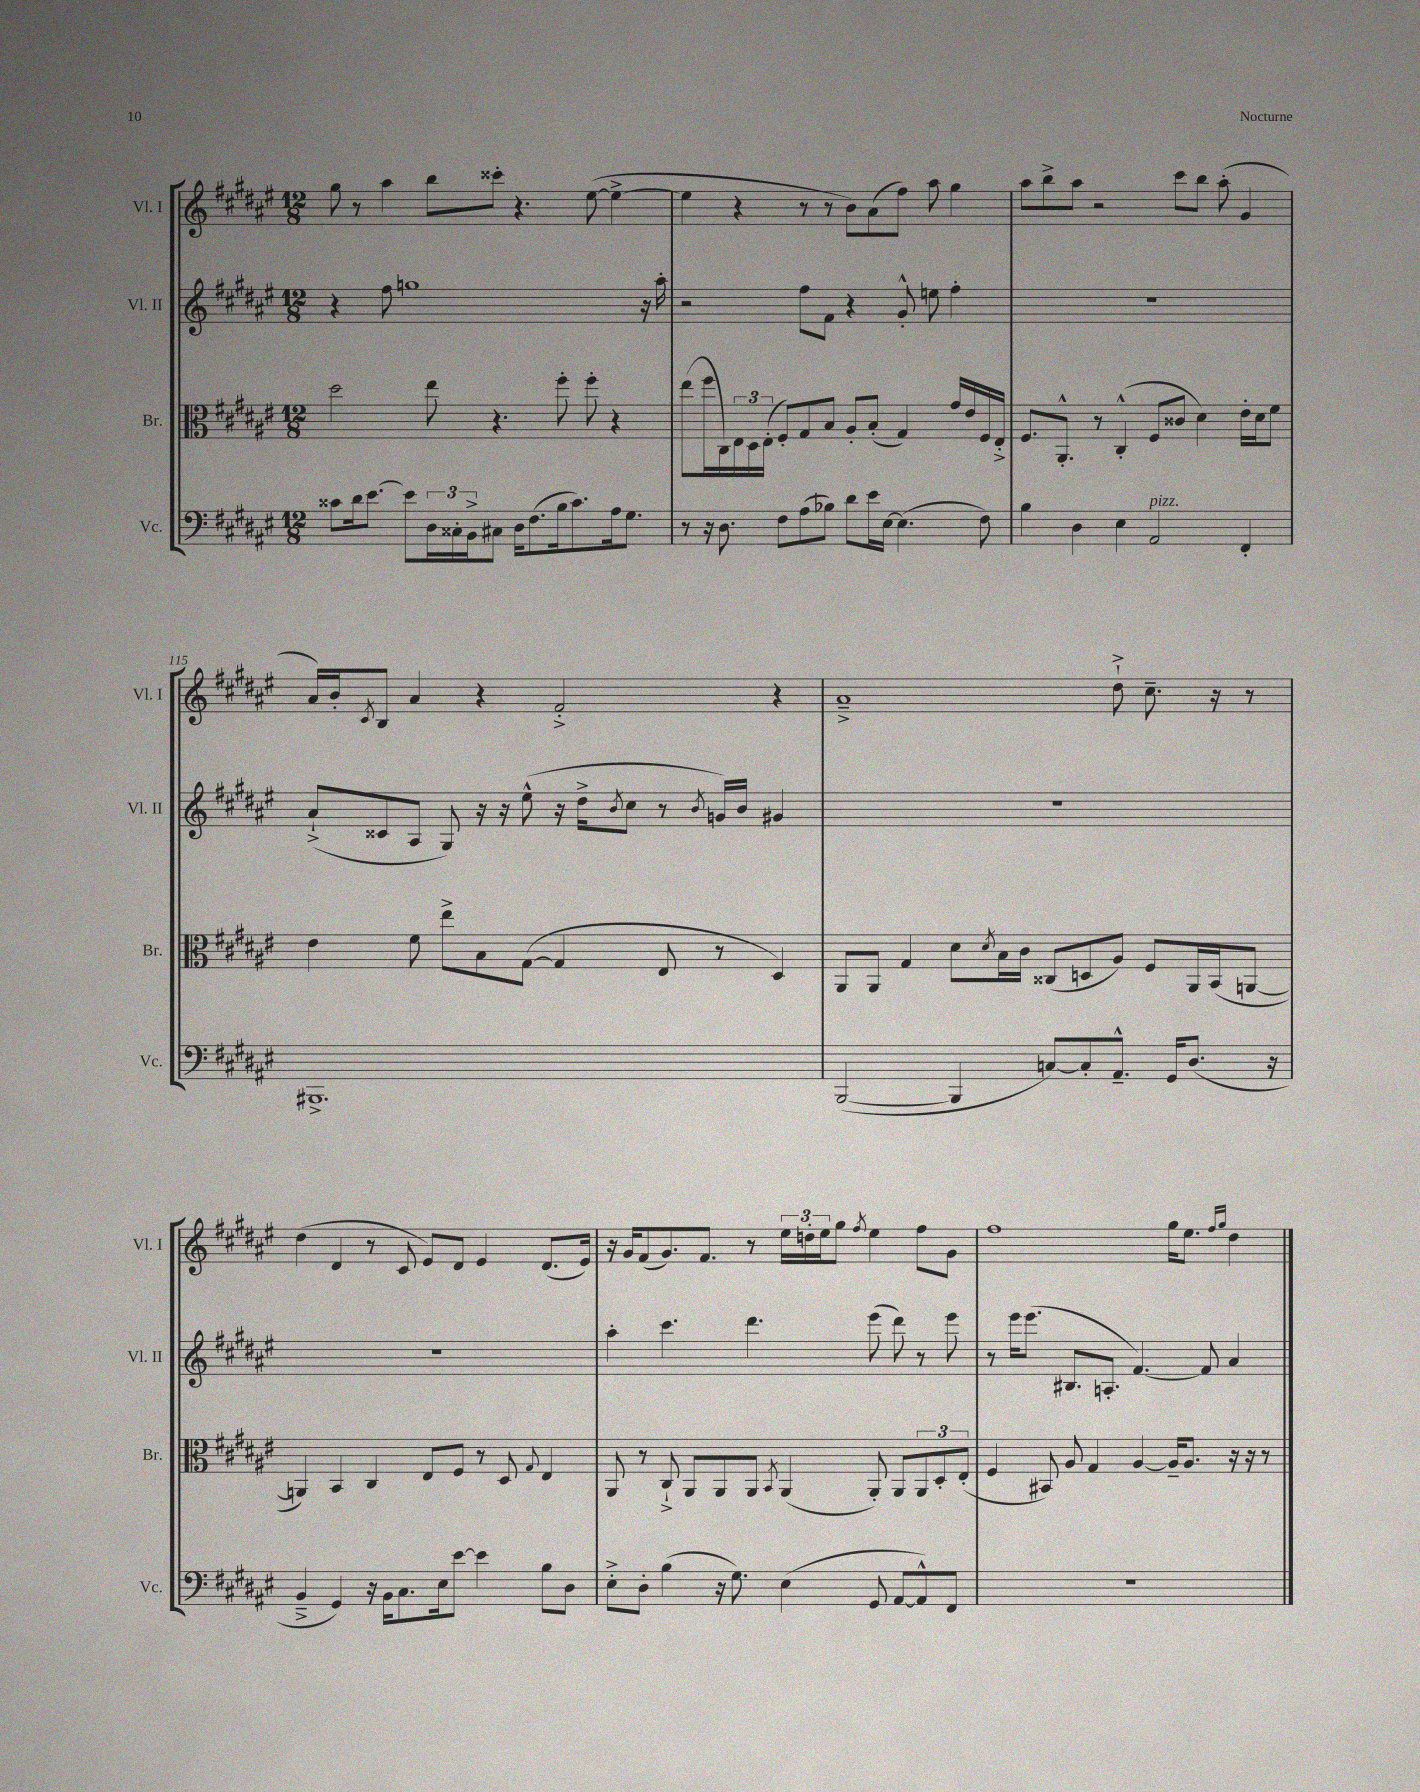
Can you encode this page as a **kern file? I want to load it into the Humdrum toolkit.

**kern	**kern	**kern	**kern
*part4	*part3	*part2	*part1
*staff4	*staff3	*staff2	*staff1
*I"Vc.	*I"Br.	*I"Vl. II	*I"Vl. I
*I'Vc.	*I'Br.	*I'Vl. II	*I'Vl. I
*clefF4	*clefC3	*clefG2	*clefG2
*k[f#c#g#d#a#e#]	*k[f#c#g#d#a#e#]	*k[f#c#g#d#a#e#]	*k[f#c#g#d#a#e#]
*M12/8	*M12/8	*M12/8	*M12/8
=112	=112	=112	=112
8c##X\L	2dd#\	4r	8gg#\
16d#\k	.	.	8r
[8.e#\J	.	.	.
.	.	8ff#\	4aa#\
8e#\L]	.	1ggn	.
24D#\L	8ee#\	.	8bb\L
24C##X'\	.	.	.
24BB^\J	.	.	.
8C#X\J	4.r	.	8ccc##X'\J
16D#\KL	.	.	4.r
(8.F#\	.	.	.
16B\k	8ff#'\	.	.
8.c##\)	.	.	.
.	8ff#'\	.	([8ee#\
16A#\k	4r	.	4ee#^\_
8.G#\J	.	.	.
.	.	16r	.
.	.	16aa#'\	.
=113	=113	=113	=113
8r	(8ee#\L	2r	4ee#\]
16r	16ff#\L	.	.
8.D#\	16C#\)	.	.
.	24E#\	.	4r
.	24D#\	.	.
.	(24E#'\JJ	.	.
8F#\L	8F#'/L)	.	.
(8A#\	8G#/	8ff#\L	8r
8B-X\J)	8B/J	8f#\J	8r
8d#\L	8A#'/L	4r	8b\L)
16e#\L	(8B'/J	.	(8a#\
[16E#\JJ	.	.	.
(4.E#\]	4G#/)	8g#'^^/	8ff#\J)
.	.	8een\	8aa#\
.	16g#/LL	4ff#'\	4gg#\
.	16e#/	.	.
8F#\)	16F#/	.	.
.	16E#'^/JJ	.	.
=114	=114	=114	=114
4B\	8.F#/L	1.r	8aa#\L
.	.	.	8bb^\
.	8.AA#'^^/J	.	.
4D#\	.	.	8aa#\J
.	8r	.	2r
4E#\	(4C#'^^/	.	.
!LO:TX:a:i:t=pizz.	!	!	!
2AA#/	8F#/L	.	.
.	8c##X/J	.	8ccc#\L
.	4d#\)	.	8bb\J
.	.	.	(8aa#'\
4FF#'/	16e#'\LL	.	4g#/
.	16d#\J	.	.
.	8f#\J	.	.
!!LO:LB:g=z
=115	=115	=115	=115
1.BBB#X^	4e#\	(8a#`^/L	16a#/LL)
.	.	.	16b'/J
.	.	.	8qc#/
.	.	8c##X/	8B/J
.	8f#\	8A#/J	4a#/
.	8ee#^\L	8G#/)	.
.	8B\	16r	4r
.	.	16r	.
.	([8G#\J	(8ee#^^\	.
.	4G#/]	16r	2f#'^/
.	.	16dd#^\KL	.
.	.	8qb/	.
.	.	8cc#\J	.
.	8E#/	8r	.
.	.	8qb/	.
.	8r	16gn/LL)	.
.	.	16b/JJ	.
.	4D#/)	4g#X/	4r
=116	=116	=116	=116
([2BBB/	8AA#/L	1.r	1a#~^
.	8AA#/J	.	.
.	4G#/	.	.
4BBB/]	8d#\L	.	.
.	8qd#/	.	.
.	16B\L	.	.
.	16c#\JJ	.	.
[8Cn/L)	(8C##X/L	.	.
8C'/]	8Dn/	.	.
8.AA#~^^/J	8A#/J)	.	8dd#`^\
.	8F#/L	.	8.cc#~\
16GG#/KL	.	.	.
(8.D#/J	16AA#/L	.	.
.	(16BB/J	.	16r
.	[8AAn/J	.	8r
16r	.	.	.
!!LO:LB:g=z
=117	=117	=117	=117
4BB~^/	4AAn/])	1.r	(4dd#\
4GG#/)	4BB/	.	4d#/
16r	4C#/	.	8r
16BB\KL	.	.	.
8.C#\	.	.	8c#/
.	8E#/L	.	8e#/L)
16E#\k	.	.	.
[8e#\J	8F#/J	.	8d#/J
4e#\]	8r	.	4e#/
.	8D#/	.	.
.	8qqG#/	.	.
8B\L	4E#/	.	(8.d#/L
8D#\J	.	.	.
.	.	.	16e#/Jk)
=118	=118	=118	=118
8E#'^\L	8AA#/	4aa#'\	16r
.	.	.	16g#/KL
8D#'\J	8r	.	(8f#/
(4B\	8C#`^/	4.ccc#\	8.g#/)
.	8AA#/L	.	.
.	.	.	8.f#/J
16r	8AA#/	.	.
8.G#\)	.	.	.
.	8AA#/J	4.ddd#\	8r
.	8qBB/	.	.
(4E#\	(4AA#/	.	24ee#\LL
.	.	.	24ddn'\
.	.	.	24ee#\J
.	.	.	8gg#\J
.	.	.	8qff#/
8GG#/	8AA#'/)	(8eee#\	4ee#\
[8AA#/L	8AA#/L	8ddd#\)	.
8AA#^^/])	12AA#/	8r	8ff#\L
.	12D#'/	.	.
8FF#/J	.	8eee#\	8g#\J
.	(12E#'/J	.	.
=119	=119	=119	=119
1.r	4F#/	8r	1ff#
.	.	16eee#\KL	.
.	.	(8.eee#\J	.
.	8BB#X/)	.	.
.	8A#/	8.B#X/L	.
.	4G#/	.	.
.	.	8.An'/J	.
.	[4A#/	[4.f#/)	.
.	16A#~/KL]	.	16gg#\KL
.	8.A#/J	.	8.ee#\J
.	.	8f#/]	.
.	.	.	16qqff#/LL
.	.	.	16qqgg#/JJ
.	16r	4a#/	4dd#\
.	16r	.	.
.	8r	.	.
==	==	==	==
*-	*-	*-	*-
